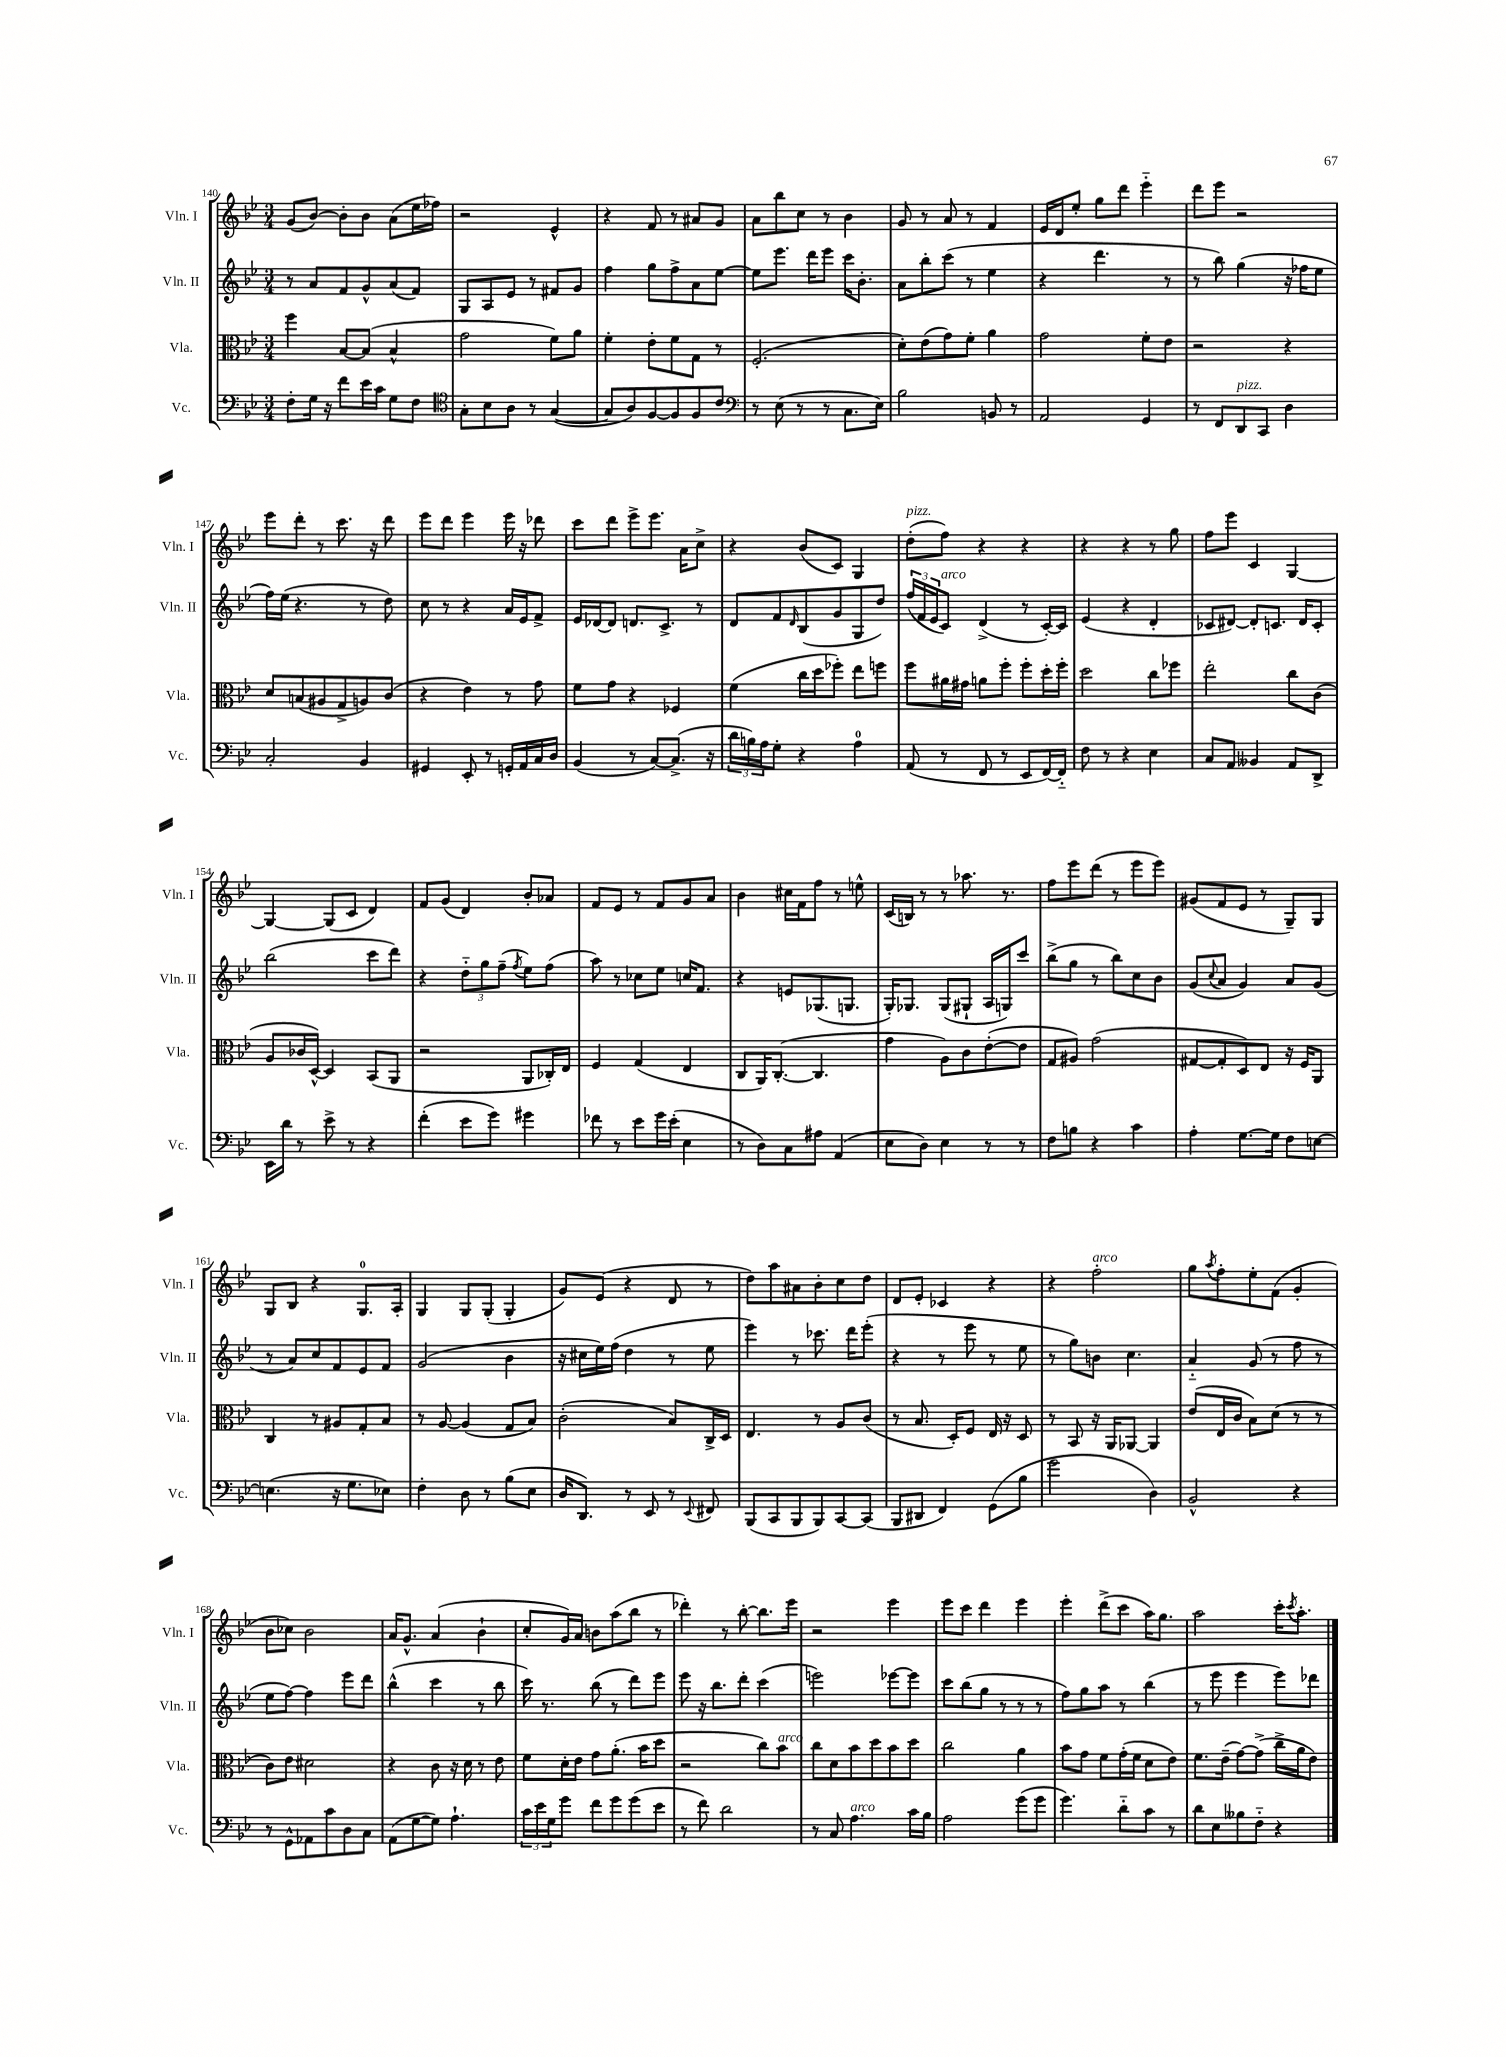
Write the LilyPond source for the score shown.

<<
\new StaffGroup <<
\new Staff = "s0" \with { instrumentName = "Vln. I" shortInstrumentName = "Vln. I" } {
    \clef treble \key bes \major \numericTimeSignature \time 3/4
    g'8( bes'8~) bes'8-. bes'8 a'8( ees''16 fes''16) |
    r2 ees'4-^ |
    r4 f'8 r8 ais'8 g'8 |
    a'8 bes''8 c''8 r8 bes'4 |
    g'8 r8 a'8 r8 f'4 |
    ees'16 d'16 ees''8-. g''8 d'''8 ees'''4-_ |
    d'''8 ees'''8 r2 |
    ees'''8 d'''8-. r8 c'''8. r16 d'''8 |
    ees'''8 d'''8 ees'''4 ees'''16 r16 des'''8 |
    c'''8 d'''8 ees'''8-> ees'''8. a'16 c''8-> |
    r4 bes'8( c'8) g4 |
    d''8-.^\markup { \italic "pizz." }( f''8) r4 r4 |
    r4 r4 r8 g''8 |
    f''8 ees'''8 c'4 g4~ |
    g4~ g8( c'8 d'4) |
    f'8 g'8( d'4) bes'8-. aes'8 |
    f'8 ees'8 r8 f'8 g'8 a'8 |
    bes'4 cis''16 f'16 f''8 r8 e''8-^ |
    c'16( b16) r8 r8 aes''8. r8. |
    f''8 ees'''8 d'''8( r8 ees'''8 ees'''8) |
    gis'8( f'8 ees'8 r8 g8--) g8 |
    g8 bes8 r4 g8.-0 a16-. |
    g4 g8 g8-.( g4-. |
    g'8) ees'8( r4 d'8 r8 |
    d''8) a''8 ais'8 bes'8-. c''8 d''8 |
    d'8 ees'8-. ces'4 r4 |
    r4 f''2-.^\markup { \italic "arco" } |
    g''8 \acciaccatura { a''8 } f''8-. ees''8-. f'8( g'4-. |
    bes'8 ces''8) bes'2 |
    a'16 g'8.-^ a'4( bes'4-! |
    c''8-. g'16) a'16 b'8 a''8( bes''8 r8 |
    des'''4-.) r8 bes''8~-. bes''8. ees'''16 |
    r2 ees'''4 |
    ees'''8 c'''8 d'''4 ees'''4 |
    ees'''4-. d'''8->( c'''8 a''16) g''8. |
    a''2 c'''16-. \acciaccatura { c'''8 } a''8.-. \bar "|." |
}
\new Staff = "s1" \with { instrumentName = "Vln. II" shortInstrumentName = "Vln. II" } {
    \clef treble \key bes \major \numericTimeSignature \time 3/4
    r8 a'8 f'8 g'8-^ a'8( f'8) |
    g8 a8 ees'8 r8 fis'8 g'8 |
    f''4 g''8 f''8-> a'8 ees''8~ |
    ees''8 ees'''8. d'''16 ees'''8 c'''16 bes'8.-. |
    a'8 bes''8-. c'''8( r8 ees''4 |
    r4 d'''4. r8 |
    r8 bes''8) g''4( r16 fes''16 ees''8 |
    f''16) ees''16( r4. r8 d''8) |
    c''8 r8 r4 a'16 ees'16 f'8-> |
    ees'16 des'16~ des'8 d'8. c'8.-> r8 |
    d'8 f'8 \grace { d'16 } bes8( g'8 g8 d''8) |
    \tuplet 3/2 { f''16( f'16 ees'16 } c'8^\markup { \italic "arco" }) d'4->( r8 c'16~-.) c'16 |
    ees'4( r4 d'4-. |
    ces'8 dis'8~) dis'8-. c'8. dis'16 c'8-. |
    bes''2( c'''8 d'''8) |
    r4 \tuplet 3/2 { d''8-_ g''8 f''8--( } \acciaccatura { f''8 } ees''8) f''8( |
    a''8) r8 ces''8 ees''8 c''16 f'8. |
    r4 e'8 ges8.( g8. |
    g16-.) ges8. ges8( gis8-! a16 g16) c'''8 |
    bes''8->( g''8 r8 bes''8) c''8 bes'8 |
    g'8( \appoggiatura { c''8 } a'8 g'4) a'8 g'8( |
    r8 a'8) c''8 f'8 ees'8 f'8 |
    g'2( bes'4 |
    r16 cis''16 ees''16) f''16( d''4 r8 ees''8 |
    ees'''4) r8 ces'''8. d'''16 ees'''8-.( |
    r4 r8 ees'''8 r8 ees''8 |
    r8 g''8) b'8 c''4. |
    a'4-_ g'8( r8 f''8 r8 |
    ees''8 f''8~) f''4 ees'''8 d'''8 |
    bes''4-^( c'''4 r8 bes''8 |
    c'''16) r8. bes''8( r8 d'''8) ees'''8 |
    ees'''8 r16 bes''8. d'''8-. c'''4( |
    e'''2) ees'''8~ ees'''8 |
    c'''8 bes''8( g''8 r8 r8 r8 |
    f''8) g''8 a''8 r8 bes''4( |
    r8 ees'''8 ees'''4 ees'''8) des'''8 \bar "|." |
}
\new Staff = "s2" \with { instrumentName = "Vla." shortInstrumentName = "Vla." } {
    \clef alto \key bes \major \numericTimeSignature \time 3/4
    f''4 bes8~ bes8( bes4-^ |
    g'2 f'8) a'8 |
    f'4-. ees'8-. f'8 g8 r8 |
    f2.-.( |
    d'8-.) ees'8( g'8) f'8-. a'4 |
    g'2 f'8-. ees'8 |
    r2 r4 |
    d'8 b8( ais8 g8-> a8) c'8( |
    r4 ees'4) r8 g'8 |
    f'8 g'8 r4 fes4 |
    f'4( c''16 d''16 fes''8-.) ees''8 f''8 |
    f''8 ais'16 gis'16 a'8 f''8-. f''8-. d''16-. f''16-. |
    d''2 c''8 fes''8 |
    ees''2-. c''8 c'8( |
    a8 ces'16 d16~-^) d4 bes,8( a,8 |
    r2 a,8 ces16-.) ees16 |
    f4 g4( ees4 |
    c8 a,16) c8.~-.( c4. |
    g'4 a8) c'8 ees'8~-.( ees'8 |
    g8 ais8) g'2( |
    gis8~ gis8-. d8) ees8 r16 f16 a,8 |
    c4 r8 ais8 g8-. bes8 |
    r8 a8~ a4( g8 bes8) |
    c'2-.( bes8) c16-> d16 |
    ees4. r8 a8 c'8( |
    r8 bes8. d16-.) f8 ees16 r16 d8 |
    r8 bes,8 r16 a,16 aes,8~ aes,4 |
    ees'8( ees16 c'16 bes8) d'8( r8 r8 |
    c'8) ees'8 dis'2 |
    r4 c'8 r16 d'16 r8 ees'8 |
    f'8 d'16-. ees'16 g'8 a'8.-.( bes'16 d''8 |
    r2 c''8) bes'8^\markup { \italic "arco" } |
    c''8 d'8 bes'8 d''8 bes'8 d''8 |
    c''2 a'4 |
    bes'8 g'8 f'8 g'16-.( f'16 d'8 ees'8) |
    f'8. ees'16--( g'8~) g'8->( c''16-> a'16 ees'8) \bar "|." |
}
\new Staff = "s3" \with { instrumentName = "Vc." shortInstrumentName = "Vc." } {
    \clef bass \key bes \major \numericTimeSignature \time 3/4
    f8-. g16 r16 f'8 ees'16 c'16 g8 f8 |
    \clef tenor g8-. bes8 a8 r8 g4~( |
    g8 a8) f8~ f8 f8 c'8 |
    \clef bass r8 ees8( r8 r8 c8. ees16) |
    bes2 b,8 r8 |
    a,2 g,4 |
    r8 f,8 d,8^\markup { \italic "pizz." } c,8 d4 |
    c2-. bes,4 |
    gis,4 ees,8-. r8 g,16-. a,16 c16 d16 |
    bes,4( r8 c8~) c8.->( r16 |
    \tuplet 3/2 { d'16 b16) a16 } g8-. r4 a4-0 |
    a,8( r8 f,8 r8 ees,8 f,16~) f,16-_ |
    f8 r8 r4 ees4 |
    c8 a,8 beses,4 a,8 d,8-> |
    ees,16 d'16 r8 ees'8-> r8 r4 |
    f'4-.( ees'8 g'8) gis'4 |
    fes'8 r8 ees'8 g'16 ees'16-.( ees4 |
    r8 d8) c8 ais8 a,4( |
    ees8 d8) ees4 r8 r8 |
    f8 b8 r4 c'4 |
    a4-. g8.~ g16 f8 e8~ |
    e4.( r16 g8. ees8) |
    f4-. d8 r8 bes8( ees8 |
    d16 d,8.) r8 ees,8 r8 \appoggiatura { ees,8 } fis,8 |
    bes,,8( c,8 bes,,8 bes,,8) c,8~ c,8( |
    bes,,8 dis,8 f,4) g,8( bes8 |
    g'2 d4) |
    bes,2-^ r4 |
    r8 g,8-^ aes,8 c'8 d8 c8 |
    a,8( g8~ g8) a4.-! |
    \tuplet 3/2 { c'16 ees'16 g16 } g'8 f'8 g'8 g'8( ees'8 |
    r8 f'8) d'2 |
    r8 c8 a4.^\markup { \italic "arco" } c'16 bes16 |
    a2 g'8( g'8 |
    g'4.) d'8-_ c'8 r8 |
    d'8 ees8 beses8 f8-_ r4 \bar "|." |
}
>>
>>
\layout { \context { \Score currentBarNumber = #140 } }
